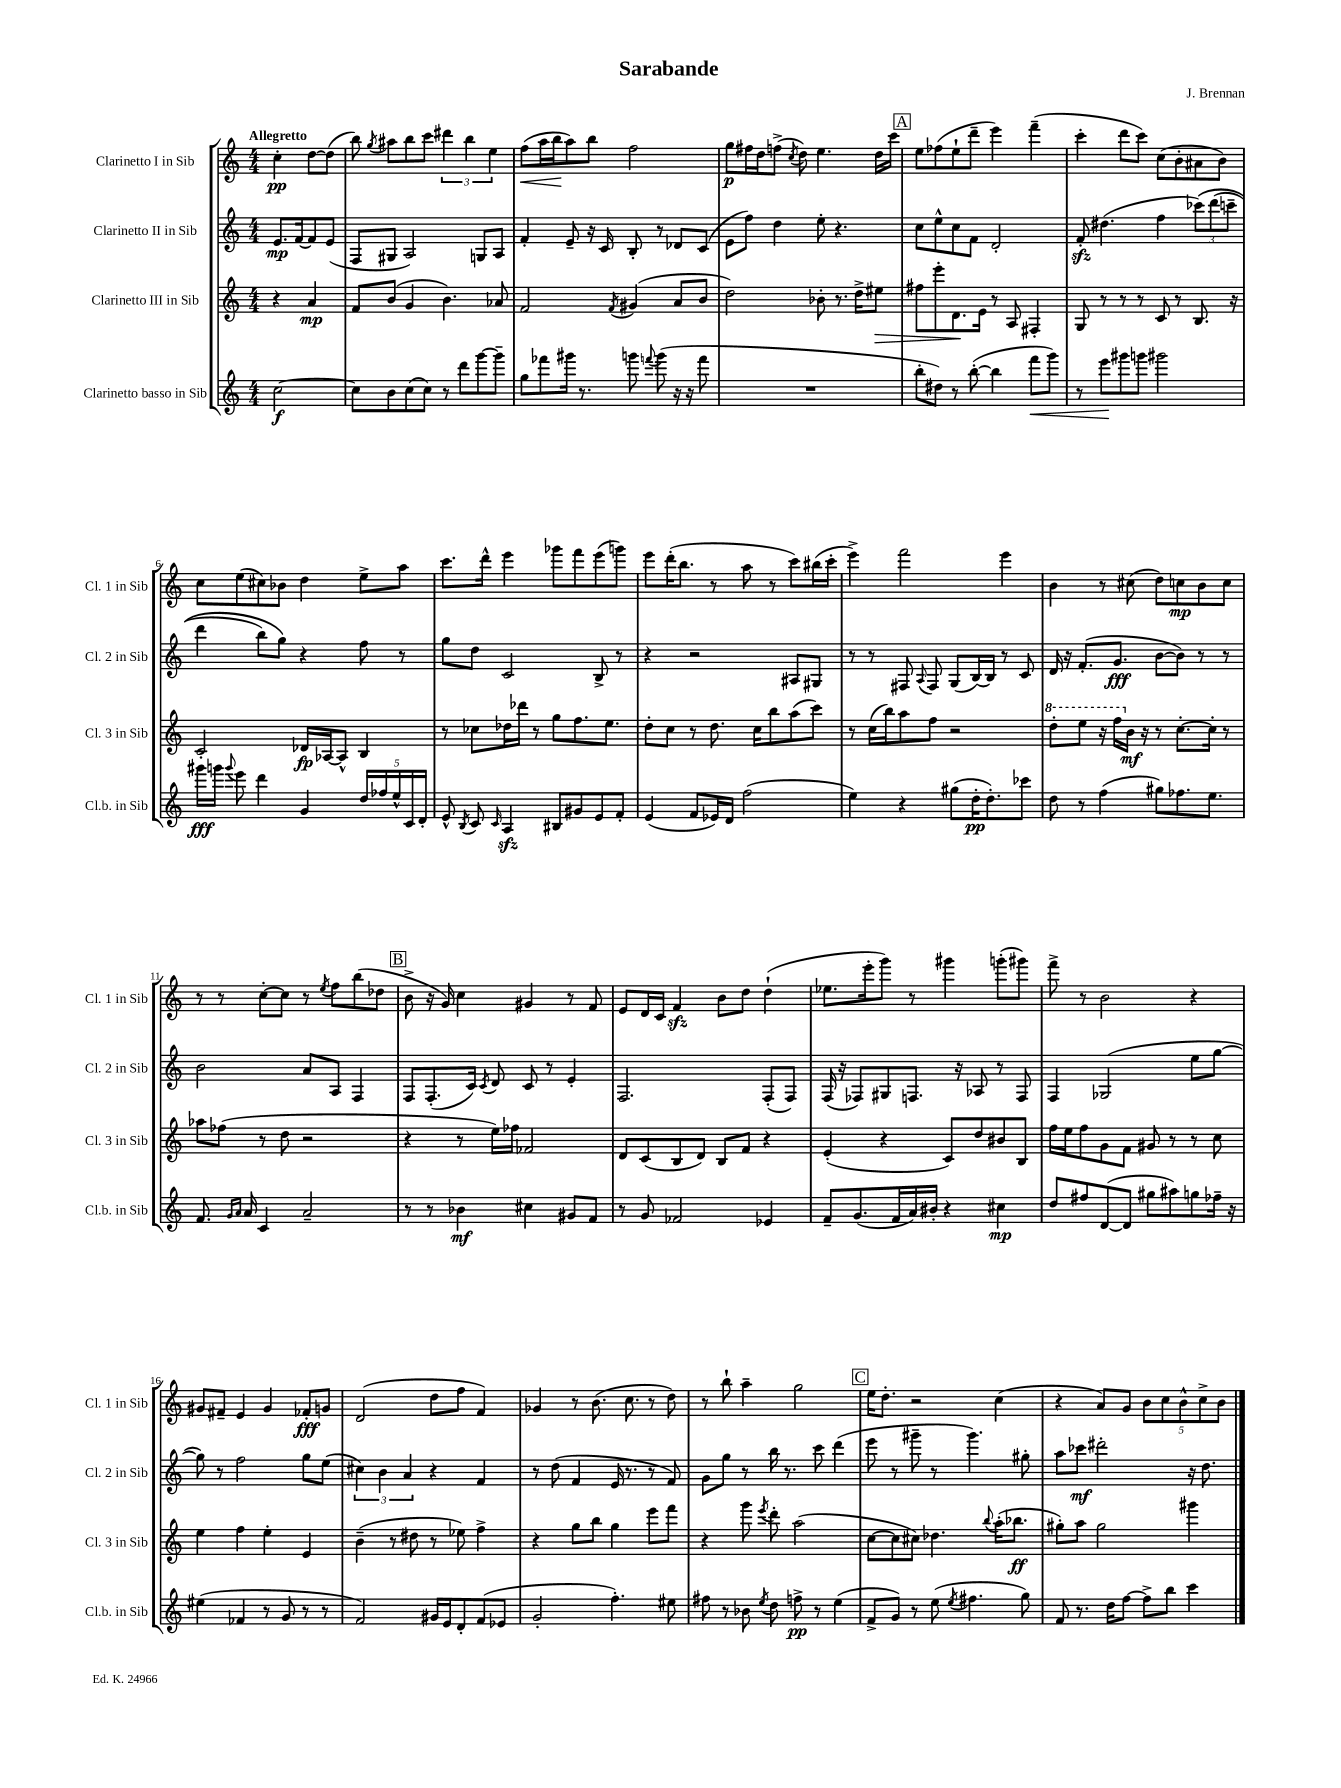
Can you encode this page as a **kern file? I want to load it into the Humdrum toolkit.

**kern	**dynam	**kern	**dynam	**kern	**dynam	**kern	**dynam
*part4	*part4	*part3	*part3	*part2	*part2	*part1	*part1
*staff4	*staff4	*staff3	*staff3	*staff2	*staff2	*staff1	*staff1
*I"Clarinetto basso in Sib	*	*I"Clarinetto III in Sib	*	*I"Clarinetto II in Sib	*	*I"Clarinetto I in Sib	*
*I'Cl.b. in Sib	*	*I'Cl. 3 in Sib	*	*I'Cl. 2 in Sib	*	*I'Cl. 1 in Sib	*
*clefG2	*	*clefG2	*	*clefG2	*	*clefG2	*
*k[]	*	*k[]	*	*k[]	*	*k[]	*
*M4/4	*	*M4/4	*	*M4/4	*	*M4/4	*
=	=	=	=	=	=	=	=
!	!	!	!	!	!	!LO:TX:a:B:t=Allegretto	!
[2cc\	f	4r	.	8.e/L	mp	4cc'\	pp
.	.	.	.	[16f/k	.	.	.
.	.	4a/	mp	8f/]	.	[8dd\L	.
.	.	.	.	(8e/J	.	(8dd\J]	.
=1	=1	=1	=1	=1	=1	=1	=1
8cc\L]	.	8f/L	.	8F/L	.	8bb\)	.
.	.	.	.	.	.	8qgg/	.
8b\	.	(8b/J	.	8G#X/J	.	8aa#X\L	.
(8cc\	.	4g/	.	2A/)	.	8bb\	.
8cc\J)	.	.	.	.	.	8ccc\J	.
8r	.	4.b\)	.	.	.	6ddd#X\	.
8ddd\L	.	.	.	.	.	.	.
.	.	.	.	.	.	6bb\	.
[8ggg\	.	.	.	8Gn/L	.	.	.
.	.	.	.	.	.	6ee\	.
8ggg~\J]	.	8a-X/	.	8A/J	.	.	.
=2	=2	=2	=2	=2	=2	=2	=2
!	!	!	!	!	!	!	!LO:HP:b
8gg\L	.	2f/	.	4f'/	.	(8ff\L	<
8fff-X\	.	.	.	.	.	16aa\L	.
.	.	.	.	.	.	16bb\J	.
16ggg#X\Jk	.	.	.	8e~/	.	8aa\)	[
8.r	.	.	.	.	.	.	.
.	.	.	.	16r	.	8bb\J	.
.	.	.	.	16c/	.	.	.
.	.	8qf/	.	.	.	.	.
8gggn\	.	(4g#X/	.	8B'/	.	2ff\	.
8qqfffn/	.	.	.	.	.	.	.
(8ggg\	.	.	.	8r	.	.	.
16r	.	8a/L	.	8d-X/L	.	.	.
16r	.	.	.	.	.	.	.
8fff\	.	8b/J	.	(8c/J	.	.	.
=3	=3	=3	=3	=3	=3	=3	=3
1r	.	2dd\)	.	8e\L	.	8gg\L	p
.	.	.	.	8ff\J)	.	16ff#X\L	.
.	.	.	.	.	.	16dd\J	.
.	.	.	.	4dd\	.	(8ffn^\J	.
.	.	.	.	.	.	8qcc/	.
.	.	.	.	.	.	8dd\)	.
.	.	8b-X'\	.	8ee'\	.	4.ee\	.
.	.	8.r	.	4.r	.	.	.
.	.	16dd^\KL	.	.	.	.	.
!	!	!	!LO:HP:b	!	!	!	!
.	.	8ee#X\J	>	.	.	16dd\LL	.
.	.	.	.	.	.	16ccc\JJ	.
!!LO:REH:place=s1:t=A
=4	=4	=4	=4	=4	=4	=4	=4
8bb'\L	.	8ff#X\L	.	8cc\L	.	8ee\L	.
8dd#X\J)	.	8eee'\	.	8ee^^\	.	(8ff-X\	.
8r	.	8.d\	.	8cc\	.	8ee`\	.
([8bb'\	.	.	.	8f\J	.	8ddd~\J	.
.	.	16e\Jk	]	.	.	.	.
4bb\]	.	8r	.	2d'/	.	4eee\)	.
.	.	8A/	.	.	.	.	.
!	!LO:HP:b	!	!	!	!	!	!
8fff\L	<	4F#X'/	.	.	.	(4fff~\	.
8ggg\J)	.	.	.	.	.	.	.
=5	=5	=5	=5	=5	=5	=5	=5
8r	.	8G/	.	8fzz'/	.	4ccc'\	.
8eee\L	.	8r	.	(4.dd#X\	.	.	.
8ggg#X\	[	8r	.	.	.	8ddd\L	.
8gggn\J	.	8r	.	.	.	8ccc\J)	.
2ggg#X\	.	8c/	.	4ff\	.	(8cc\L	.
.	.	8r	.	.	.	8b'\	.
.	.	8.B/	.	(12ccc-X\L)	.	8a#X\	.
.	.	.	.	(12ddd\	.	.	.
.	.	.	.	.	.	8b\J)	.
.	.	.	.	12cccn~\J	.	.	.
.	.	16r	.	.	.	.	.
!!LO:LB:g=z
=6	=6	=6	=6	=6	=6	=6	=6
16ggg#X\LL	fff	2c'/	.	4ddd\	.	8cc\L	.
16gggn\JJ	.	.	.	.	.	.	.
8qqggg/	.	.	.	.	.	.	.
8eee\	.	.	.	.	.	(8ee\	.
4ddd\	.	.	.	8bb\L)	.	8cc#X\)	.
.	.	.	.	8gg\J)	.	8b-X\J	.
4g/	.	16d-X/LL	fp	4r	.	4dd\	.
.	.	[16A-X/J	.	.	.	.	.
.	.	8A-^^/J]	.	.	.	.	.
20dd/LL	.	4B/	.	8ff\	.	8ee^\L	.
20ff-X/	.	.	.	.	.	.	.
20ee^^/	.	.	.	.	.	.	.
.	.	.	.	8r	.	8aa\J	.
20c/	.	.	.	.	.	.	.
20d'/JJ	.	.	.	.	.	.	.
=7	=7	=7	=7	=7	=7	=7	=7
8e^^/	.	8r	.	8gg\L	.	8.ccc\L	.
8qB/	.	.	.	.	.	.	.
8c/	.	8cc-X\L	.	8dd\J	.	.	.
.	.	.	.	.	.	16ddd^^\Jk	.
16qqc/	.	.	.	.	.	.	.
4Azz/	.	16dd-X\L	.	2c/	.	4eee\	.
.	.	16ddd-X\JJ	.	.	.	.	.
.	.	8r	.	.	.	.	.
8B#X/L	.	8gg\L	.	.	.	8ggg-X\L	.
8g#X/	.	8.ff\	.	.	.	8fff\	.
8e/	.	.	.	8B^/	.	(8eee\	.
.	.	8.ee\J	.	.	.	.	.
8f'/J	.	.	.	8r	.	8gggn\J)	.
=8	=8	=8	=8	=8	=8	=8	=8
(4e/	.	8dd'\L	.	4r	.	8eee\L	.
.	.	8cc\J	.	.	.	(16ddd'\K	.
.	.	.	.	.	.	8.bb\J	.
8f/L	.	8r	.	2r	.	.	.
16e-X/L)	.	8.dd\	.	.	.	8r	.
16d/JJ	.	.	.	.	.	.	.
(2ff\	.	.	.	.	.	8aa\	.
.	.	16cc\KL	.	.	.	.	.
.	.	8bb\	.	.	.	8r	.
.	.	(8aa\	.	8A#X/L	.	8ccc\L)	.
.	.	8ccc\J)	.	8G#X/J	.	(16bb#X\L	.
.	.	.	.	.	.	16ccc'\JJ	.
=9	=9	=9	=9	=9	=9	=9	=9
4ee\)	.	8r	.	8r	.	4eee^\)	.
.	.	(16cc\LL	.	8r	.	.	.
.	.	16bb\J)	.	.	.	.	.
4r	.	8aa\	.	8F#X/	.	2fff\	.
.	.	.	.	8qqA/	.	.	.
.	.	8ff\J	.	8F#/	.	.	.
(8gg#X\L	.	2r	.	(8G/L	.	.	.
16dd'\K	pp	.	.	[16B/L)	.	.	.
8.dd'\)	.	.	.	16B/JJ]	.	.	.
.	.	.	.	8r	.	4eee\	.
8ccc-X\J	.	.	.	8c/	.	.	.
=10	=10	=10	=10	=10	=10	=10	=10
*	*	*8va	*	*	*	*	*
8dd\	.	8ddd'\L	.	16d/	.	4b\	.
.	.	.	.	16r	.	.	.
8r	.	8eee\J	.	(8.f'/L	.	.	.
(4ff\	.	16r	.	.	.	8r	.
.	.	16fff\LL	.	8.g/J	fff	.	.
*	*	*X8va	*	*	*	*	*
.	.	16b\JJ	mf	.	.	(8cc#X\	.
.	.	16r	.	.	.	.	.
8gg#X\L)	.	8r	.	[8b\L	.	8dd\L)	.
8.ff-X\	.	[8.cc'\L	.	8b\J])	.	8ccn\	mp
.	.	.	.	8r	.	8b\	.
8.ee\J	.	16cc'\Jk]	.	.	.	.	.
.	.	8r	.	8r	.	8cc\J	.
!!LO:LB:g=z
=11	=11	=11	=11	=11	=11	=11	=11
8.f/	.	8aa-X\L	.	2b\	.	8r	.
.	.	(8ff-X\J	.	.	.	8r	.
16qqg/LL	.	.	.	.	.	.	.
16qqa/JJ	.	.	.	.	.	.	.
16a/	.	.	.	.	.	.	.
4c/	.	8r	.	.	.	[8cc'\L	.
.	.	8dd\	.	.	.	8cc\J]	.
2a~/	.	2r	.	8a/L	.	8r	.
.	.	.	.	.	.	8qee/	.
.	.	.	.	8A/J	.	8ff\L	.
.	.	.	.	4F/	.	(8bb\	.
.	.	.	.	.	.	8dd-X\J	.
!!LO:REH:place=s1:t=B
=12	=12	=12	=12	=12	=12	=12	=12
8r	.	4r	.	8F/L	.	8b^\	.
8r	.	.	.	(8.F'/	.	16r	.
.	.	.	.	.	.	16g/)	.
4b-X\	mf	8r	.	.	.	4cc\	.
.	.	.	.	16c/Jk)	.	.	.
.	.	.	.	8qc/	.	.	.
.	.	16ee\LL)	.	8d/	.	.	.
.	.	16ff-X\JJ	.	.	.	.	.
4cc#X\	.	2f-X/	.	8c/	.	4g#X/	.
.	.	.	.	8r	.	.	.
8g#X/L	.	.	.	4e'/	.	8r	.
8f/J	.	.	.	.	.	8f/	.
=13	=13	=13	=13	=13	=13	=13	=13
8r	.	8d/L	.	2.F/	.	8e/L	.
8g/	.	(8c/	.	.	.	16d/L	.
.	.	.	.	.	.	16c/JJ	.
2f-X/	.	8B/	.	.	.	4fzz/	.
.	.	8d/J)	.	.	.	.	.
.	.	8B/L	.	.	.	8b\L	.
.	.	8f/J	.	.	.	8dd\J	.
4e-X/	.	4r	.	(8F'/L	.	(4dd`\	.
.	.	.	.	8F/J)	.	.	.
=14	=14	=14	=14	=14	=14	=14	=14
8f~/L	.	(4e'/	.	(16F/	.	8.ee-X\L	.
.	.	.	.	16r	.	.	.
(8.g/	.	.	.	8F-X/L)	.	.	.
.	.	.	.	.	.	16eee'\k	.
.	.	4r	.	8G#X/	.	8ggg\J)	.
16f/L	.	.	.	.	.	.	.
16a/)	.	.	.	8.Fn/J	.	8r	.
16b#X'/JJ	.	.	.	.	.	.	.
4r	.	8c/L)	.	.	.	4ggg#X\	.
.	.	.	.	16r	.	.	.
.	.	8dd/	.	8A-X/	.	.	.
4cc#X\	mp	8b#X/	.	8r	.	(8gggn'\L	.
.	.	8B/J	.	8F/	.	8ggg#X\J)	.
=15	=15	=15	=15	=15	=15	=15	=15
8dd/L	.	16ff\LL	.	4F/	.	8fff^\	.
.	.	16ee\J	.	.	.	.	.
8ff#X/	.	8ff\	.	.	.	8r	.
([8d/	.	8g\	.	(2G-X/	.	2b\	.
8d/J]	.	8f\J	.	.	.	.	.
8gg#X\L	.	8g#X/	.	.	.	.	.
8aa#X\)	.	8r	.	.	.	.	.
8ggn\	.	8r	.	8ee\L	.	4r	.
16ff-X~\Jk	.	8cc\	.	[8gg\J	.	.	.
16r	.	.	.	.	.	.	.
!!LO:LB:g=z
=16	=16	=16	=16	=16	=16	=16	=16
(4ee#X\	.	4ee\	.	8gg\])	.	8g#X/L	.
.	.	.	.	8r	.	8f#X~/J	.
4f-X/	.	4ff\	.	2ff\	.	4e/	.
8r	.	4ee'\	.	.	.	4g#/	.
8g/	.	.	.	.	.	.	.
8r	.	4e/	.	8gg\L	.	8f-X'/L	fff
8r	.	.	.	(8ee\J	.	8gn/J	.
=17	=17	=17	=17	=17	=17	=17	=17
2f/)	.	(4b~\	.	6cc#X\)	.	(2d/	.
.	.	.	.	6b\	.	.	.
.	.	8r	.	.	.	.	.
.	.	.	.	6a/	.	.	.
.	.	8dd#X\	.	.	.	.	.
16g#X/LL	.	8r	.	4r	.	8dd\L	.
16e/J	.	.	.	.	.	.	.
8d'/	.	8ee-X\)	.	.	.	8ff\J	.
(8f/	.	4ff^\	.	4f/	.	4f/)	.
8e-X/J	.	.	.	.	.	.	.
=18	=18	=18	=18	=18	=18	=18	=18
2g'/	.	4r	.	8r	.	4g-X/	.
.	.	.	.	(8dd\	.	.	.
.	.	8gg\L	.	4f/	.	8r	.
.	.	8bb\J	.	.	.	(8.b\	.
4.ff'\)	.	4gg\	.	16e/	.	.	.
.	.	.	.	8.r	.	8.cc\	.
.	.	8eee\L	.	8r	.	8r	.
8ee#X\	.	8fff\J	.	8f/)	.	8dd\)	.
=19	=19	=19	=19	=19	=19	=19	=19
8ff#X\	.	4r	.	8g\L	.	8r	.
8r	.	.	.	8gg\J	.	8bb`\	.
8b-X\	.	8ggg\	.	8r	.	4aa~\	.
8qee/	.	8qeee/	.	.	.	.	.
8dd\	.	8ddd'\	.	16bb\	.	.	.
.	.	.	.	8.r	.	.	.
8ffn^\	pp	(2aa\	.	.	.	2gg\	.
8r	.	.	.	8ccc\	.	.	.
(4ee\	.	.	.	(4ddd\	.	.	.
!!LO:REH:place=s1:t=C
=20	=20	=20	=20	=20	=20	=20	=20
8f^/L	.	[8cc\L	.	8eee\	.	16ee\KL	.
.	.	.	.	.	.	8.dd'\J	.
8g/J)	.	8cc\]	.	8r	.	.	.
8r	.	8cc#X\J)	.	8ggg#X~\	.	2r	.
(8ee\	.	4.dd-X\	.	8r	.	.	.
8qee/	.	.	.	.	.	.	.
4.ff#X\	.	.	.	4.ggg#\)	.	.	.
.	.	8qqbb/	.	.	.	.	.
.	.	(16aa'\KL	.	.	.	(4cc\	.
.	.	8.bb-X\J	ff	.	.	.	.
8gg\)	.	.	.	8gg#X'\	.	.	.
=21	=21	=21	=21	=21	=21	=21	=21
8f/	.	8gg#X'\L)	.	8aa\L	.	4r	.
8.r	.	8aa\J	.	8ccc-X\J	mf	.	.
.	.	2gg#\	.	2ddd#X'\	.	8a/L)	.
16dd\KL	.	.	.	.	.	.	.
[8ff\J	.	.	.	.	.	8g/J	.
8ff^\L]	.	.	.	.	.	10b\L	.
.	.	.	.	.	.	10cc\	.
8bb\J	.	.	.	.	.	.	.
.	.	.	.	.	.	10b^^\	.
4ccc\	.	4ggg#X\	.	16r	.	.	.
.	.	.	.	.	.	10cc^\	.
.	.	.	.	8.dd\	.	.	.
.	.	.	.	.	.	10b\J	.
==	==	==	==	==	==	==	==
*-	*-	*-	*-	*-	*-	*-	*-
